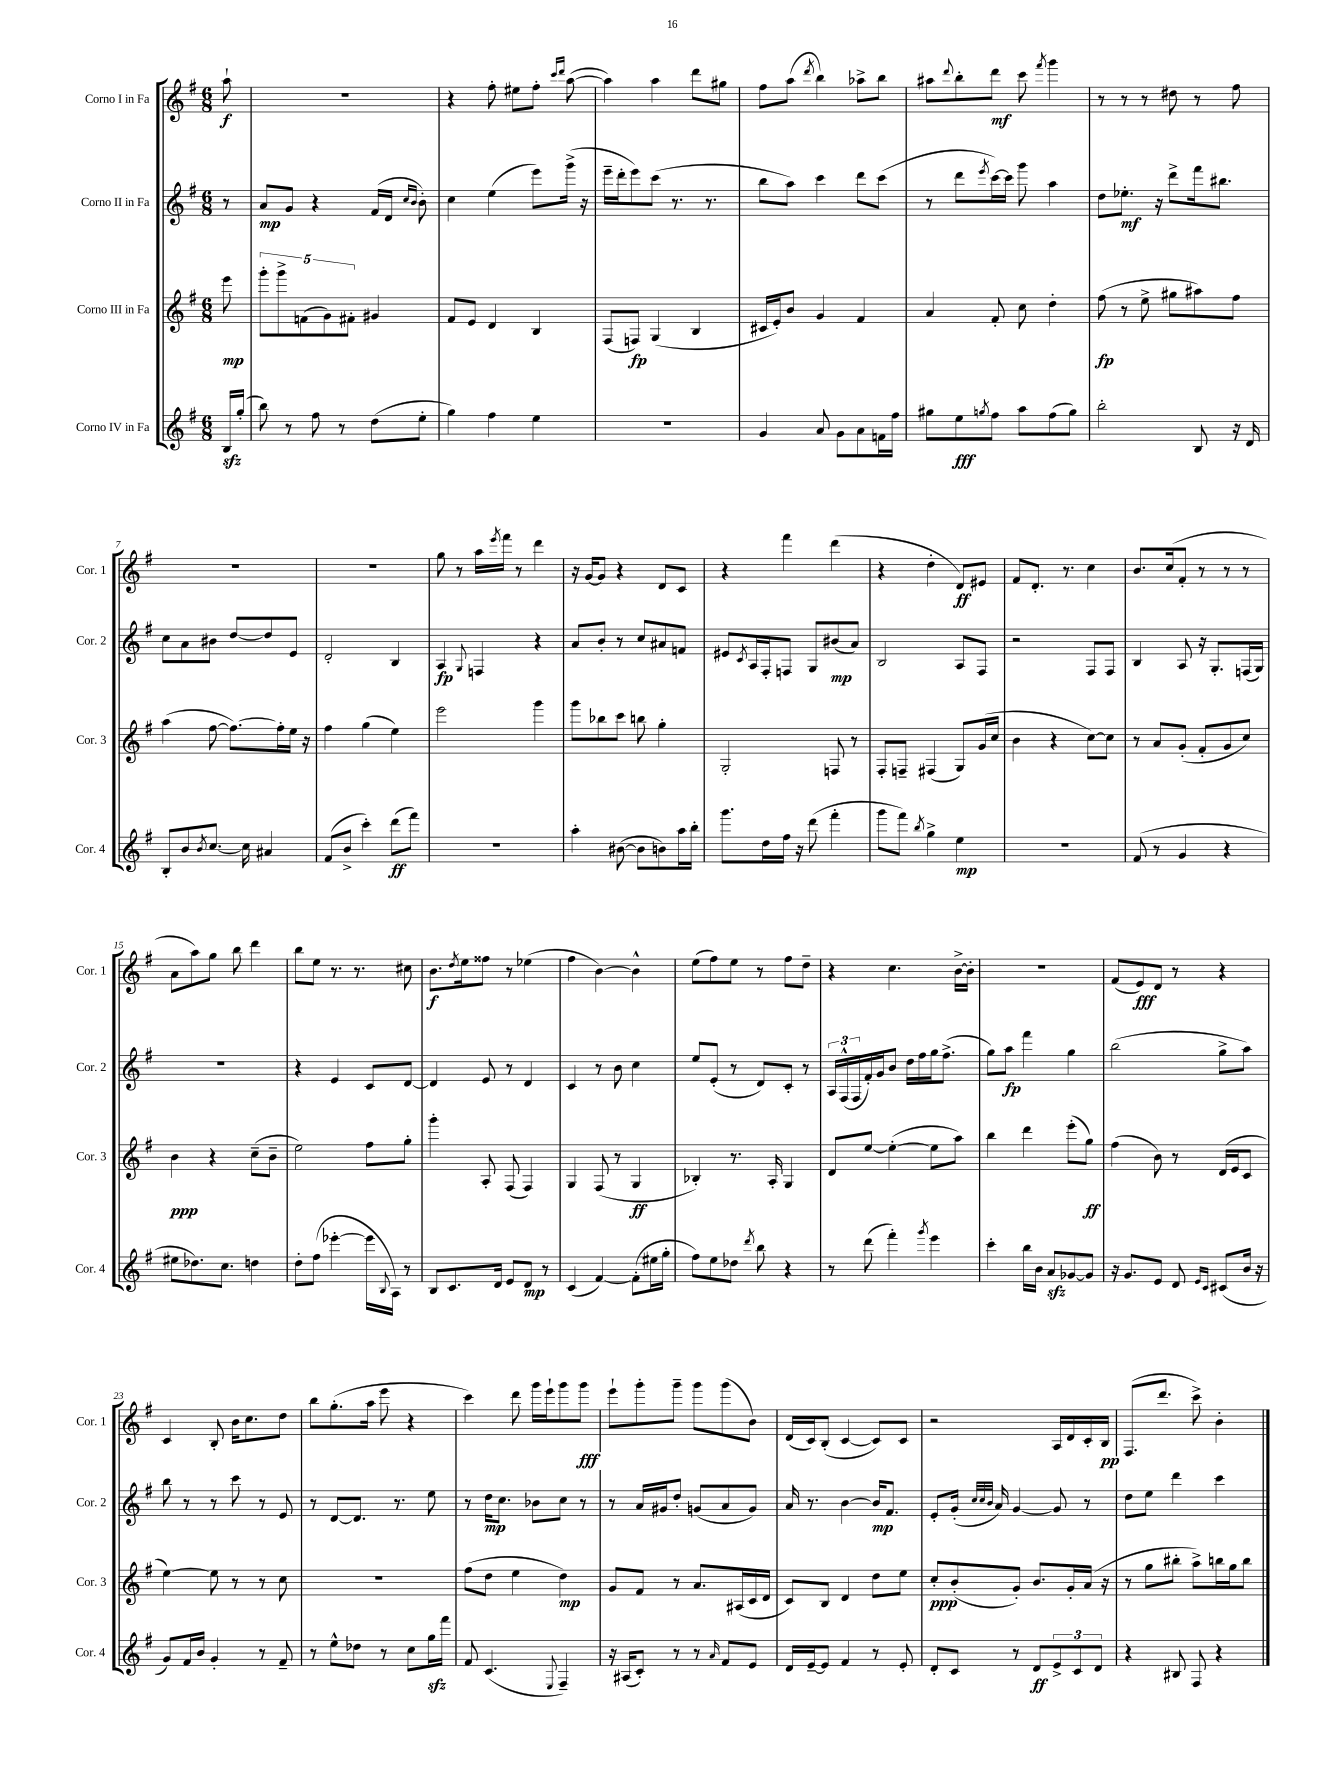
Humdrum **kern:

**kern	**dynam	**kern	**dynam	**kern	**dynam	**kern	**dynam
*part4	*part4	*part3	*part3	*part2	*part2	*part1	*part1
*staff4	*staff4	*staff3	*staff3	*staff2	*staff2	*staff1	*staff1
*I"Corno IV in Fa	*	*I"Corno III in Fa	*	*I"Corno II in Fa	*	*I"Corno I in Fa	*
*I'Cor. 4	*	*I'Cor. 3	*	*I'Cor. 2	*	*I'Cor. 1	*
*clefG2	*	*clefG2	*	*clefG2	*	*clefG2	*
*k[f#]	*	*k[f#]	*	*k[f#]	*	*k[f#]	*
*M6/8	*	*M6/8	*	*M6/8	*	*M6/8	*
=	=	=	=	=	=	=	=
16Bzz/LL	.	8eee\	mp	8r	.	8aa`\	f
(16gg'/JJ	.	.	.	.	.	.	.
=1	=1	=1	=1	=1	=1	=1	=1
8bb\)	.	10ggg'\L	.	8a/L	mp	2.r	.
.	.	10ggg^\	.	.	.	.	.
8r	.	.	.	8g/J	.	.	.
.	.	(10fn\	.	.	.	.	.
8ff#\	.	.	.	4r	.	.	.
.	.	10g\)	.	.	.	.	.
8r	.	.	.	.	.	.	.
.	.	10f#X'\J	.	.	.	.	.
(8dd\L	.	4g#X/	.	(16f#/LL	.	.	.
.	.	.	.	16d/JJ	.	.	.
.	.	.	.	16qqcc/LL	.	.	.
.	.	.	.	16qqb/JJ	.	.	.
8ee'\J	.	.	.	8b'\)	.	.	.
=2	=2	=2	=2	=2	=2	=2	=2
4gg\)	.	8f#/L	.	4cc\	.	4r	.
.	.	8e/J	.	.	.	.	.
4ff#\	.	4d/	.	(4ee\	.	8ff#'\	.
.	.	.	.	.	.	8ee#X\L	.
4ee\	.	4B/	.	8eee\L)	.	8ff#'\J	.
.	.	.	.	.	.	16qqccc/LL	.
.	.	.	.	.	.	16qqddd/JJ	.
.	.	.	.	(16ggg^\Jk	.	([8aa\	.
.	.	.	.	16r	.	.	.
=3	=3	=3	=3	=3	=3	=3	=3
2.r	.	(8F#/L	.	16eee~\LL	.	4aa\])	.
.	.	.	.	16ddd'\J	.	.	.
.	.	8Fn/J)	fp	8eee\)	.	.	.
.	.	(4G/	.	(8ccc\J	.	4aa\	.
.	.	.	.	8.r	.	.	.
.	.	4B/	.	.	.	8ddd\L	.
.	.	.	.	8.r	.	.	.
.	.	.	.	.	.	8gg#X\J	.
=4	=4	=4	=4	=4	=4	=4	=4
4g/	.	16c#X/LL	.	8bb\L	.	8ff#\L	.
.	.	16e'/J)	.	.	.	.	.
.	.	8b/J	.	8aa\J)	.	(8aa\J	.
.	.	.	.	.	.	8qddd/	.
8a/	.	4g/	.	4ccc\	.	4bb\)	.
8g\L	.	.	.	.	.	.	.
8a\	.	4f#/	.	8ddd\L	.	8aa-X^\L	.
16fn\L	.	.	.	(8ccc\J	.	8bb\J	.
16ff#\JJ	.	.	.	.	.	.	.
=5	=5	=5	=5	=5	=5	=5	=5
8gg#X\L	.	4a/	.	8r	.	8aa#X\L	.
.	.	.	.	.	.	8qqddd/	.
8ee\	fff	.	.	8ddd\L	.	8bb'\	.
8qggn/	.	.	.	8qeee/	.	.	.
8ff#\J	.	8f#'/	.	[16ccc\L)	.	8ddd\J	mf
.	.	.	.	16ccc\JJ]	.	.	.
8aa\L	.	8cc\	.	8ggg\	.	8ccc\	.
.	.	.	.	.	.	8qfff#/	.
(8ff#\	.	4dd'\	.	4aa\	.	4ggg\	.
8gg\J)	.	.	.	.	.	.	.
=6	=6	=6	=6	=6	=6	=6	=6
2bb'\	.	(8ff#\	fp	8dd\L	.	8r	.
.	.	8r	.	8.ee-X'\J	mf	8r	.
.	.	8ee^\	.	.	.	8r	.
.	.	.	.	16r	.	.	.
.	.	8gg#X\L	.	8ddd^\L	.	8dd#X\	.
8B/	.	8aa#X\)	.	16fff#\k	.	8r	.
.	.	.	.	8.bb#X\J	.	.	.
16r	.	8ff#\J	.	.	.	8ff#\	.
16d/	.	.	.	.	.	.	.
!!LO:LB:g=z
=7	=7	=7	=7	=7	=7	=7	=7
8B'/L	.	(4aa\	.	8cc\L	.	2.r	.
8b/	.	.	.	8a\	.	.	.
8qb/	.	.	.	.	.	.	.
[8.cc/J	.	[8ff#\	.	8b#X\J	.	.	.
.	.	8.ff#\L_)	.	[8dd/L	.	.	.
16cc\]	.	.	.	.	.	.	.
4a#X/	.	.	.	8dd/]	.	.	.
.	.	16ff#'\L]	.	.	.	.	.
.	.	16ee\JJ	.	8e/J	.	.	.
.	.	16r	.	.	.	.	.
=8	=8	=8	=8	=8	=8	=8	=8
(8f#/L	.	4ff#\	.	2d'/	.	2.r	.
8b^/J	.	.	.	.	.	.	.
4ccc'\)	.	(4gg\	.	.	.	.	.
(8ddd\L	ff	4ee\)	.	4B/	.	.	.
8fff#\J)	.	.	.	.	.	.	.
=9	=9	=9	=9	=9	=9	=9	=9
2.r	.	2eee\	.	4A/	fp	8gg\	.
.	.	.	.	.	.	8r	.
.	.	.	.	8qqG/	.	.	.
.	.	.	.	4Fn/	.	16aa\LL	.
.	.	.	.	.	.	8qeee/	.
.	.	.	.	.	.	16fff#\JJ	.
.	.	.	.	.	.	8r	.
.	.	4ggg\	.	4r	.	4ddd\	.
=10	=10	=10	=10	=10	=10	=10	=10
4aa'\	.	8ggg\L	.	8a/L	.	16r	.
.	.	.	.	.	.	[16g/KL	.
.	.	8bb-X\	.	8b'/J	.	8g/J]	.
([8b#X\	.	8ccc\J	.	8r	.	4r	.
8b#\L]	.	8bbn\	.	8cc/L	.	.	.
8bn\)	.	4gg'\	.	8a#X/	.	8d/L	.
16aa\L	.	.	.	8fn/J	.	8c/J	.
16bb'\JJ	.	.	.	.	.	.	.
=11	=11	=11	=11	=11	=11	=11	=11
8.ggg\L	.	2G'/	.	8e#X/L	.	4r	.
.	.	.	.	8qc/	.	.	.
.	.	.	.	16A/L	.	.	.
16dd\L	.	.	.	16F#'/J	.	.	.
16ff#\JJ	.	.	.	8Fn/J	.	4fff#\	.
16r	.	.	.	.	.	.	.
(8ddd\	.	.	.	8G/L	.	.	.
4fff#'\	.	8Fn/	.	(8b#X/	mp	(4ddd\	.
.	.	8r	.	8a/J)	.	.	.
=12	=12	=12	=12	=12	=12	=12	=12
8ggg\L	.	8F#'/L	.	2B/	.	4r	.
8fff#\J)	.	8Fn~/J	.	.	.	.	.
8qbb/	.	.	.	.	.	.	.
4gg^\	.	(4F#X/	.	.	.	4dd'\	.
4ee\	mp	8G/L)	.	8A/L	.	8d/L)	ff
.	.	(16g/L	.	8F#/J	.	8e#X/J	.
.	.	16cc/JJ	.	.	.	.	.
=13	=13	=13	=13	=13	=13	=13	=13
2.r	.	4b\	.	2r	.	8f#/L	.
.	.	.	.	.	.	8.d'/J	.
.	.	4r	.	.	.	.	.
.	.	.	.	.	.	8.r	.
.	.	[8cc\L)	.	8F#/L	.	4cc\	.
.	.	8cc\J]	.	8F#/J	.	.	.
=14	=14	=14	=14	=14	=14	=14	=14
(8f#/	.	8r	.	4B/	.	8.b/L	.
8r	.	8a/L	.	.	.	.	.
.	.	.	.	.	.	(16cc/k	.
4g/	.	(8g'/J	.	8A/	.	8f#'/J	.
.	.	8f#'/L	.	16r	.	8r	.
.	.	.	.	8.G'/L	.	.	.
4r	.	8g/	.	.	.	8r	.
.	.	8cc/J)	.	(16Fn/L	.	8r	.
.	.	.	.	16G/JJ)	.	.	.
!!LO:LB:g=z
=15	=15	=15	=15	=15	=15	=15	=15
8ee#X\L	.	4b\	ppp	2.r	.	8a\L	.
8.dd-X\)	.	.	.	.	.	8aa\)	.
.	.	4r	.	.	.	8gg\J	.
8.cc\J	.	.	.	.	.	.	.
.	.	.	.	.	.	8bb\	.
4ddn\	.	(8cc~\L	.	.	.	4ddd\	.
.	.	8b~\J	.	.	.	.	.
=16	=16	=16	=16	=16	=16	=16	=16
8dd'\L	.	2ee\)	.	4r	.	8bb\L	.
(8ff#\J	.	.	.	.	.	8ee\J	.
[4eee-X'\	.	.	.	4e/	.	8.r	.
.	.	.	.	.	.	8.r	.
16eee-\LL]	.	8ff#\L	.	8c/L	.	.	.
8qqB/	.	.	.	.	.	.	.
16A\JJ)	.	.	.	.	.	.	.
8r	.	8gg'\J	.	[8d/J	.	8cc#X\	.
=17	=17	=17	=17	=17	=17	=17	=17
8B/L	.	4ggg'\	.	4d/]	.	8.b\L	f
8.c/	.	.	.	.	.	.	.
.	.	.	.	.	.	8qdd/	.
.	.	.	.	.	.	16ee\k	.
.	.	8A'/	.	8e/	.	8ff##X\J	.
16d/Jk	.	.	.	.	.	.	.
8e/L	.	(8F#/	.	8r	.	8r	.
8d/J	mp	4F#/)	.	4d/	.	(4ee-X\	.
8r	.	.	.	.	.	.	.
=18	=18	=18	=18	=18	=18	=18	=18
(4c/	.	4G/	.	4c/	.	4ff#\	.
[4f#/)	.	(8F#/	.	8r	.	[4b\)	.
.	.	8r	.	8b\	.	.	.
(8f#'\L]	.	4G/	ff	4cc\	.	4b^^\]	.
16ee#X\L	.	.	.	.	.	.	.
16gg'\JJ	.	.	.	.	.	.	.
=19	=19	=19	=19	=19	=19	=19	=19
8ff#\L)	.	4B-X'/)	.	8ee/L	.	(8ee\L	.
8ee\	.	.	.	(8e'/J	.	8ff#\)	.
8dd-X\J	.	8.r	.	8r	.	8ee\J	.
8qddd/	.	.	.	.	.	.	.
8bb\	.	.	.	8d/L)	.	8r	.
.	.	16A'/	.	.	.	.	.
4r	.	4G/	.	8c'/J	.	8ff#\L	.
.	.	.	.	8r	.	8dd~\J	.
=20	=20	=20	=20	=20	=20	=20	=20
8r	.	8d/L	.	24A/LL	.	4r	.
.	.	.	.	(24F#^^/	.	.	.
.	.	.	.	24F#/	.	.	.
(8ddd\	.	[8ee/J	.	16f#'/)	.	.	.
.	.	.	.	16g/J	.	.	.
4fff#'\)	.	(4ee'\_	.	8b/J	.	4.cc\	.
.	.	.	.	16dd\LL	.	.	.
.	.	.	.	16ff#\	.	.	.
8qggg/	.	.	.	.	.	.	.
4eee\	.	8ee\L]	.	16gg\J	.	.	.
.	.	.	.	(8.ff#^\J	.	.	.
.	.	8aa\J)	.	.	.	[16b^\LL	.
.	.	.	.	.	.	16b'\JJ]	.
=21	=21	=21	=21	=21	=21	=21	=21
4ccc'\	.	4bb\	.	8gg\L)	.	2.r	.
.	.	.	.	8aa\J	fp	.	.
16bb\LL	.	4ddd\	.	4fff#\	.	.	.
16b\JJ	.	.	.	.	.	.	.
8azz/L	.	.	.	.	.	.	.
[8g-X/	.	(8eee'\L	.	4gg\	.	.	.
8g-/J]	.	8gg\J)	ff	.	.	.	.
=22	=22	=22	=22	=22	=22	=22	=22
16r	.	(4ff#\	.	(2bb\	.	(8f#/L	.
8.g/L	.	.	.	.	.	.	.
.	.	.	.	.	.	8e/)	fff
8e/J	.	8b\)	.	.	.	8d/J	.
8d/	.	8r	.	.	.	8r	.
16qqe/LL	.	.	.	.	.	.	.
16qqc/JJ	.	.	.	.	.	.	.
(8c#X/L	.	(16d/LL	.	8gg^\L	.	4r	.
.	.	16e/J	.	.	.	.	.
16b/Jk	.	8c/J	.	8aa\J)	.	.	.
16r	.	.	.	.	.	.	.
!!LO:LB:g=z
=23	=23	=23	=23	=23	=23	=23	=23
8g/L)	.	[4ee\)	.	8bb\	.	4c/	.
16f#/L	.	.	.	8r	.	.	.
16b/JJ	.	.	.	.	.	.	.
4g'/	.	8ee\]	.	8r	.	8B'/	.
.	.	8r	.	8ccc\	.	16b\KL	.
.	.	.	.	.	.	8.cc\	.
8r	.	8r	.	8r	.	.	.
8f#~/	.	8cc\	.	8e/	.	8dd\J	.
=24	=24	=24	=24	=24	=24	=24	=24
8r	.	2.r	.	8r	.	8bb\L	.
8ee^^\L	.	.	.	[8d/L	.	(8.gg'\	.
8dd-X\J	.	.	.	8.d/J]	.	.	.
.	.	.	.	.	.	16aa\Jk	.
8r	.	.	.	.	.	8eee\	.
.	.	.	.	8.r	.	.	.
8cc\L	.	.	.	.	.	4r	.
16ggzz\L	.	.	.	8ee\	.	.	.
16fff#\JJ	.	.	.	.	.	.	.
=25	=25	=25	=25	=25	=25	=25	=25
8f#/	.	(8ff#\L	.	8r	.	4ccc\)	.
(4.c/	.	8dd\J	.	16dd\KL	mp	.	.
.	.	.	.	8.cc\J	.	.	.
.	.	4ee\	.	.	.	8ddd\	.
.	.	.	.	8b-X\L	.	16ggg\LL	.
.	.	.	.	.	.	16eee`\J	.
8qqE/	.	.	.	.	.	.	.
4F#~/)	.	4dd\)	mp	8cc\J	.	8ggg\	.
.	.	.	.	8r	.	8ggg\J	fff
=26	=26	=26	=26	=26	=26	=26	=26
16r	.	8g/L	.	8r	.	8eee`\L	.
(16A#X/KL	.	.	.	.	.	.	.
8c'/J)	.	8f#/J	.	16a/LL	.	8ggg'\	.
.	.	.	.	16g#X/J	.	.	.
8r	.	8r	.	8dd'/J	.	8ggg~\J	.
8r	.	8.a/L	.	(8gn/L	.	8ggg\L	.
16qqa/	.	.	.	.	.	.	.
8f#/L	.	.	.	8a/	.	(8ggg\	.
.	.	(16A#X/L	.	.	.	.	.
8e/J	.	16c/	.	8g/J)	.	8b\J)	.
.	.	16d/JJ	.	.	.	.	.
=27	=27	=27	=27	=27	=27	=27	=27
16d/LL	.	8c/L)	.	16a/	.	(16d/LL	.
[16e~/J	.	.	.	8.r	.	16c/J)	.
8e/J]	.	8B/J	.	.	.	(8B'/J	.
4f#/	.	4d/	.	[4b\	.	[4c/	.
8r	.	8dd\L	.	16b/KL]	mp	8c/L])	.
.	.	.	.	8.f#/J	.	.	.
8e'/	.	8ee\J	.	.	.	8c/J	.
=28	=28	=28	=28	=28	=28	=28	=28
8d'/L	.	8cc'/L	ppp	8e'/L	.	2r	.
8c/J	.	(8b'/	.	(16g'/Jk	.	.	.
.	.	.	.	32qqcc/LLL	.	.	.
.	.	.	.	32qqcc/	.	.	.
.	.	.	.	32qqb/JJJ	.	.	.
.	.	.	.	16a/)	.	.	.
8r	.	8g'/J)	.	[4g/	.	.	.
8d/L	ff	8.b/L	.	.	.	.	.
12e^/	.	.	.	8g/]	.	16A/LL	.
.	.	16g'/L	.	.	.	16d/	.
12c/	.	.	.	.	.	.	.
.	.	(16a/JJ	.	8r	.	16c'/	.
12d/J	.	.	.	.	.	.	.
.	.	16r	.	.	.	16B/JJ	pp
=29	=29	=29	=29	=29	=29	=29	=29
4r	.	8r	.	8dd\L	.	(8.F#/L	.
.	.	8gg\L	.	8ee\J	.	.	.
.	.	.	.	.	.	8.ddd/J	.
8B#X/	.	8bb#X'\J	.	4ddd\	.	.	.
8F#/	.	8aa^\L)	.	.	.	8ccc^\)	.
4r	.	16bbn\L	.	4ccc\	.	4b'\	.
.	.	16gg\J	.	.	.	.	.
.	.	8bb\J	.	.	.	.	.
==	==	==	==	==	==	==	==
*-	*-	*-	*-	*-	*-	*-	*-
